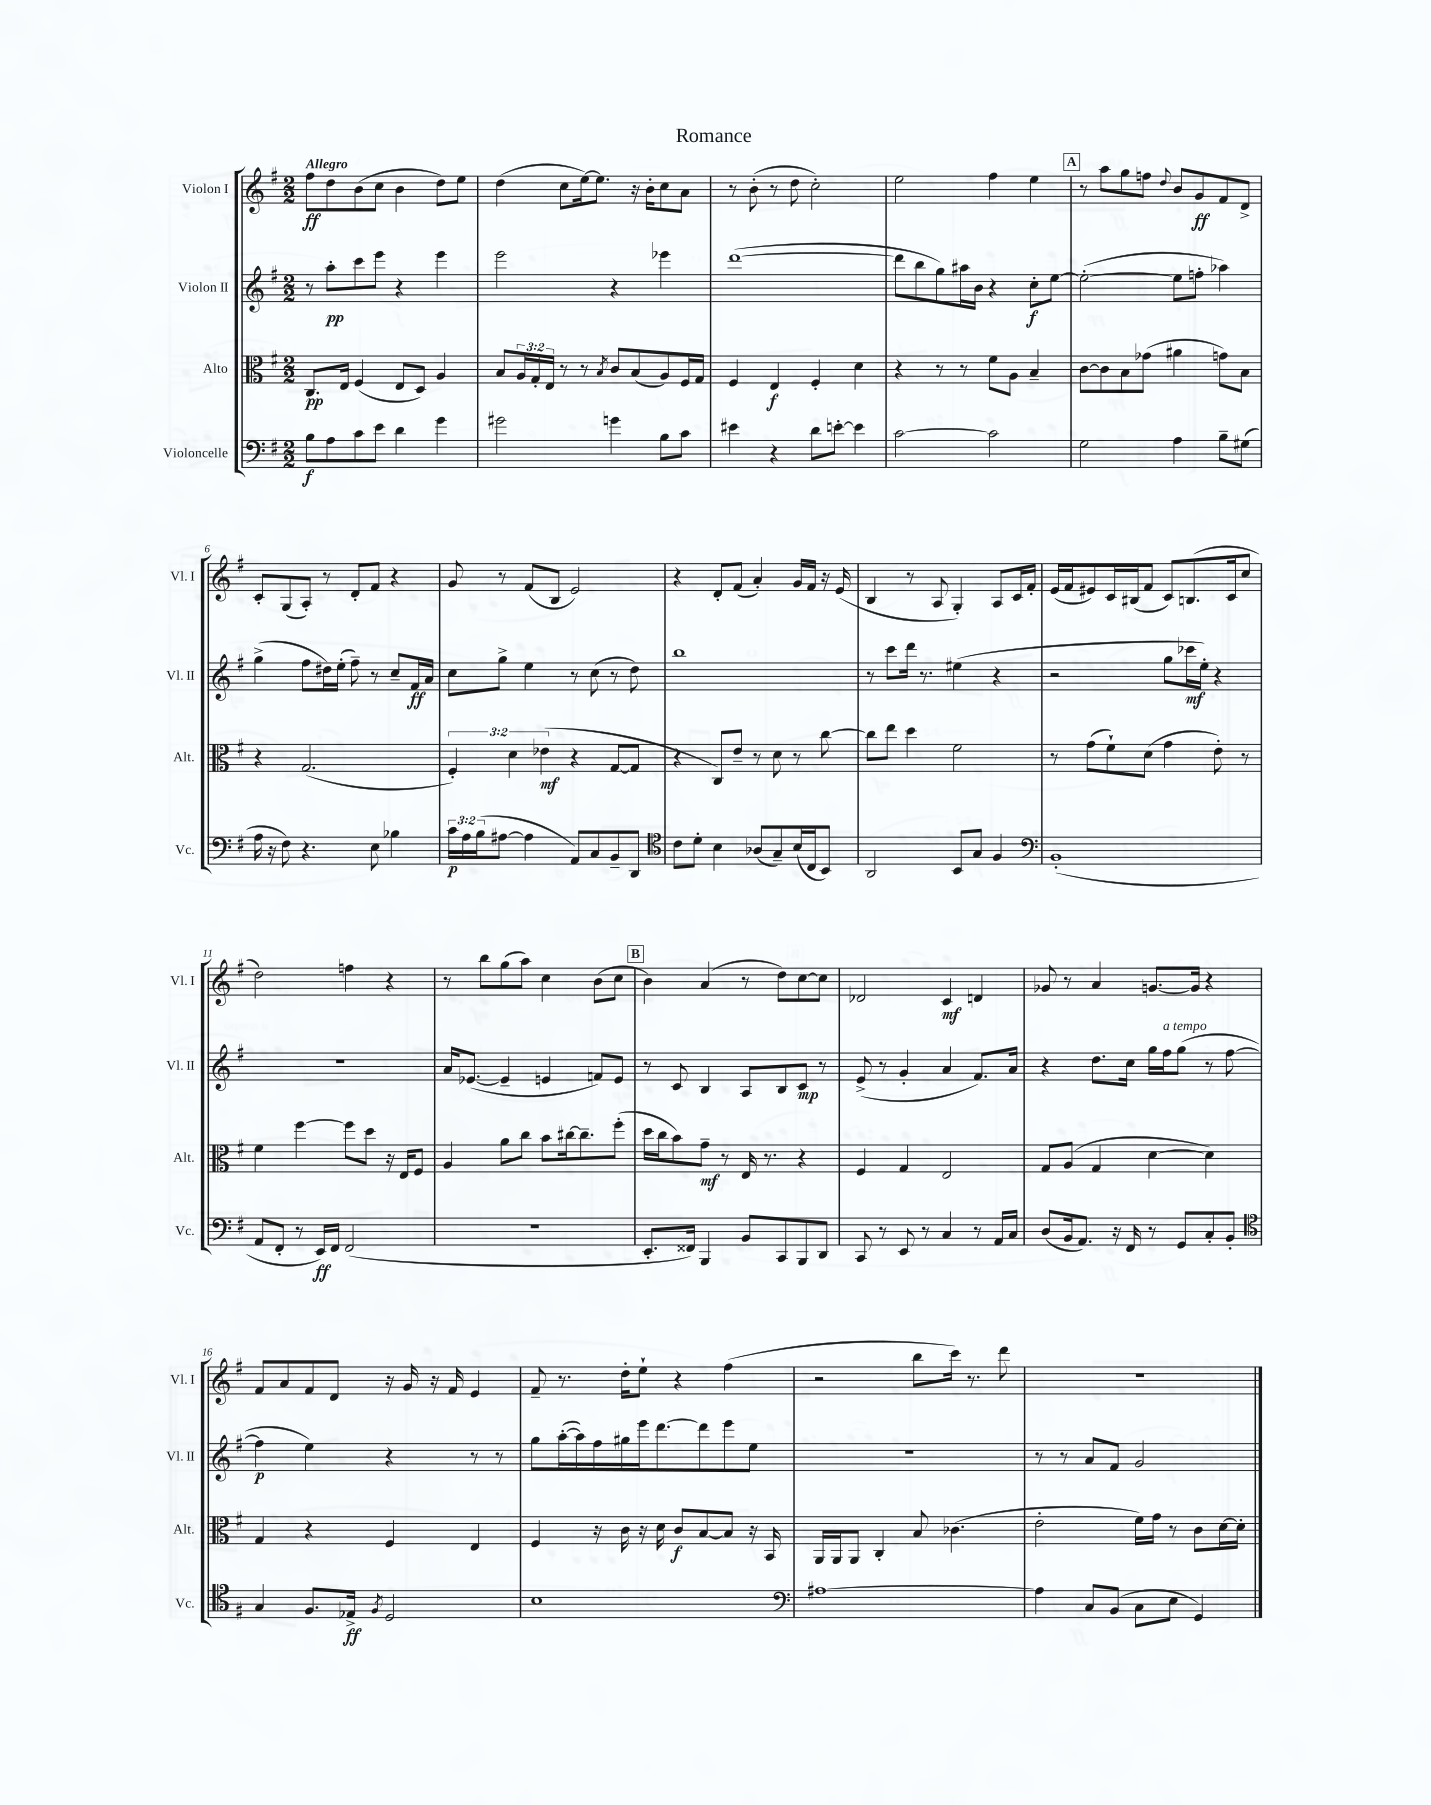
\header { title = "Romance" }
<<
\new StaffGroup <<
\new Staff = "s0" \with { instrumentName = "Violon I" shortInstrumentName = "Vl. I" } {
    \clef treble \key g \major \numericTimeSignature \time 2/2 \tempo "Allegro"
    fis''8\ff d''8 b'8( c''8 b'4 d''8) e''8 |
    d''4( c''8 e''16~) e''8. r16 b'16-. c''8 a'8 |
    r8 b'8-.( r8 d''8 c''2-.) |
    e''2 fis''4 e''4 |
    \mark \markup { \box "A" } r8 a''8 g''8 f''8 \appoggiatura { d''8 } b'8 g'8\ff fis'8 d'8-> |
    c'8-. g8( a8-.) r8 d'8-. fis'8 r4 |
    g'8 r8 fis'8( b8 e'2) |
    r4 d'8-. fis'8( a'4-.) g'16 fis'16 r16 e'16( |
    b4 r8 a8 g4-.) a8 c'16 fis'16-. |
    e'16( fis'16 eis'8) c'16 bis16( fis'8 c'8) b8.( c'16 c''8 |
    d''2) f''4 r4 |
    r8 b''8 g''8( a''8) c''4 b'8( c''8 |
    \mark \markup { \box "B" } b'4) a'4( r8 d''8) c''8~ c''8 |
    des'2 c'4\mf d'4 |
    ges'8 r8 a'4 g'8.~ g'16 r4 |
    fis'8 a'8 fis'8 d'8 r16 g'16 r16 fis'16 e'4 |
    fis'8-- r8. d''16-. e''8-! r4 fis''4( |
    r2 b''8 c'''16) r8. d'''8 |
    R1 \bar "|." |
}
\new Staff = "s1" \with { instrumentName = "Violon II" shortInstrumentName = "Vl. II" } {
    \clef treble \key g \major \numericTimeSignature \time 2/2
    r8 a''8-.\pp c'''8 e'''8 r4 e'''4 |
    e'''2 r4 ees'''4 |
    d'''1~( |
    d'''8 b''8 g''8) ais''16 b'16 r4 c''8-.\f e''8~ |
    \mark \markup { \box "A" } e''2~-.( e''8 f''8-. aes''4) |
    g''4->( fis''8 dis''16) e''16-.( fis''8--) r8 c''8-- fis'16\ff a'16 |
    c''8 g''8-> e''4 r8 c''8( r8 d''8) |
    b''1 |
    r8 c'''8 d'''16 r8. eis''4( r4 |
    r2 g''8 ces'''16\mf e''16-.) r4 |
    r1 |
    a'16 ees'8.~( ees'4-- e'4 f'8) e'8 |
    \mark \markup { \box "B" } r8 c'8 b4 a8 b8 c'8\mp r8 |
    e'8->( r8 g'4-. a'4 fis'8.) a'16 |
    r4 d''8. c''16 g''16 fis''16^\markup { \italic "a tempo" } g''8( r8 fis''8~ |
    fis''4\p e''4) r4 r8 r8 |
    g''8 a''16~-.( a''16) fis''16 gis''16 e'''16 d'''8.~ d'''8 e'''8 e''8 |
    R1 |
    r8 r8 a'8 fis'8 g'2 \bar "|." |
}
\new Staff = "s2" \with { instrumentName = "Alto" shortInstrumentName = "Alt." } {
    \clef alto \key g \major \numericTimeSignature \time 2/2 \override Staff.TupletNumber.text = #tuplet-number::calc-fraction-text
    c8.\pp e16 fis4( e8 d8) a4 |
    b8 \tuplet 3/2 { a16 g16-. e16 } r8 r8 \acciaccatura { b8 } c'8 b8( a8) fis16 g16 |
    fis4 e4\f fis4-. d'4 |
    r4 r8 r8 fis'8 a8 b4-- |
    \mark \markup { \box "A" } c'8~ c'8 b8 ges'8( ais'4 g'8) b8 |
    r4 g2.( |
    \tuplet 3/2 { fis4-.) d'4 ees'4\mf( } r4 g8~ g8 |
    r4 c8) e'8-- r8 d'8 r8 c''8~ |
    c''8 e''8 d''4 fis'2 |
    r8 g'8( fis'8-!) d'8( g'4 e'8-.) r8 |
    fis'4 fis''4~ fis''8 d''8 r16 e16 fis8 |
    a4 a'8 c''8 b'8 cis''16~ cis''8.-- fis''8-.( |
    \mark \markup { \box "B" } d''16 c''16 b'8) g'8--\mf r8 e16 r8. r4 |
    fis4 g4 e2 |
    g8 a8( g4 d'4~ d'4) |
    g4 r4 fis4 e4 |
    fis4 r16 c'16 r16 d'16 c'8\f b8~ b8 r16 b,16 |
    a,16 a,16 a,8 c4-. b8 ces'4.( |
    e'2-. fis'16) g'16 r8 c'8 d'16~ d'16-. \bar "|." |
}
\new Staff = "s3" \with { instrumentName = "Violoncelle" shortInstrumentName = "Vc." } {
    \clef bass \key g \major \numericTimeSignature \time 2/2 \override Staff.TupletNumber.text = #tuplet-number::calc-fraction-text
    b8\f a8 c'8 e'8 d'4 g'4 |
    gis'2 g'4 b8 c'8 |
    eis'4 r4 d'8 e'8~-. e'4 |
    c'2~ c'2 |
    \mark \markup { \box "A" } g2 a4 b8-- gis8( |
    a16 r16 fis8) r4. e8 bes4 |
    \tuplet 3/2 { c'16\p a16 b16( } ais8~ ais4 a,8) c8 b,8-- d,8 |
    \clef tenor c'8 d'8-. b4 aes8( g8--) b16( c16 b,8) |
    a,2 b,8 g8 fis4 |
    \clef bass b,1-.( |
    a,8 fis,8-. r8 e,16\ff) fis,16 fis,2( |
    r1 |
    \mark \markup { \box "B" } e,8.-. fisis,16) b,,4 b,8 c,8 b,,8 d,8 |
    c,8 r8 e,8 r8 c4 r8 a,16 c16 |
    d8( b,16 a,8.) r16 fis,16 r8 g,8 c8-. b,8-. |
    \clef tenor g4 fis8. ees16->\ff \acciaccatura { fis8 } d2 |
    b1 |
    \clef bass ais1~ |
    ais4 c8 b,8( c8 e8 g,4) \bar "|." |
}
>>
>>
